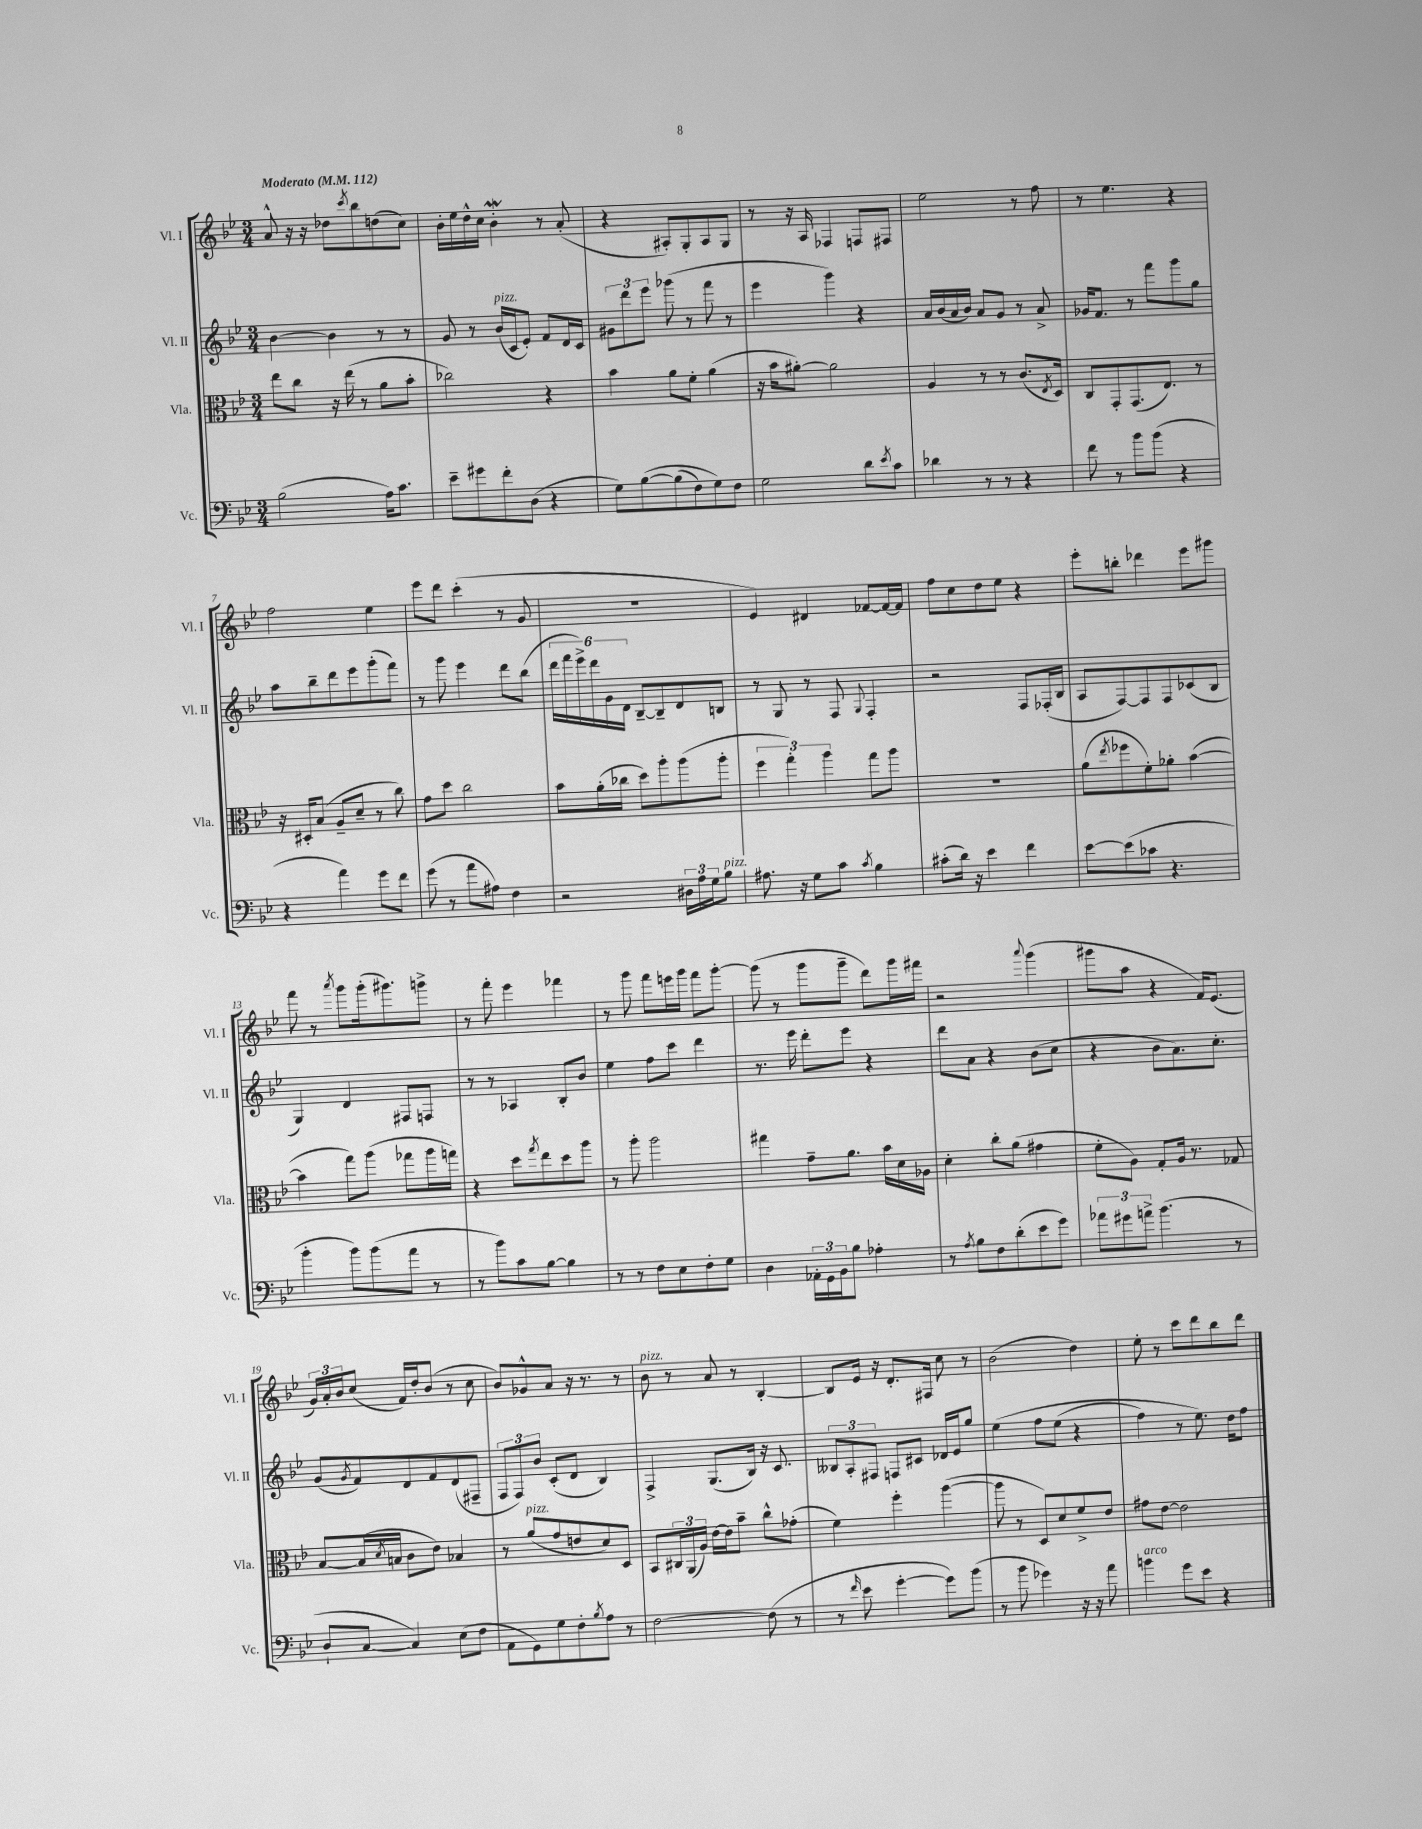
<<
\new StaffGroup <<
\new Staff = "s0" \with { instrumentName = "Vl. I" shortInstrumentName = "Vl. I" } {
    \clef treble \key bes \major \numericTimeSignature \time 3/4 \tempo "Moderato" 4 = 112
    a'8-^ r16 r16 des''8 \acciaccatura { c'''8 } bes''8 d''8( c''8) |
    bes'16-. ees''16 d''16-^ c''16 bes'4-.\mordent r8 a'8-.( |
    r4 ais8-.) g8-. ais8 g8 |
    r8 r16 a16 fes4 f8 fis8 |
    ees''2 r8 f''8 |
    r8 ees''4. r4 |
    f''2 ees''4 |
    ees'''8 d'''8 c'''4-.( r8 g'8 |
    R2. |
    ees'4) dis'4 fes'8~ fes'16~ fes'16 |
    f''8 c''8 d''8 ees''8 r4 |
    ees'''8-. b''8-. des'''4 ees'''8 gis'''8 |
    f'''8 r8 \acciaccatura { a'''8 } g'''8 g'''16-.( gis'''8.) g'''8-> |
    r8 f'''8-. ees'''4 fes'''4 |
    r8 g'''8 f'''8 e'''16 g'''16 f'''8 g'''8~-. |
    g'''8( r8 g'''8 g'''8-- d'''8) g'''16 fis'''16 |
    r2 \appoggiatura { a'''8 } g'''4( |
    gis'''8 a''8 r4 f'16) ees'8.( |
    \tuplet 3/2 { g'16) a'16-. bes'16 } c''8( f'16) d''16-. bes'8( r8 c''8 |
    bes'8) ges'8-^ a'8 r16 r8. r8 |
    bes'8^\markup { \italic "pizz." } r8 a'8 r8 bes4~-. |
    bes8 ees'16 r16 d'8.-. fis16 c''8 r8 |
    bes'2( d''4) |
    ees''8-. r8 c'''8 d'''8 bes''8 d'''8 \bar "|." |
}
\new Staff = "s1" \with { instrumentName = "Vl. II" shortInstrumentName = "Vl. II" } {
    \clef treble \key bes \major \numericTimeSignature \time 3/4
    bes'4~ bes'4 r8 r8 |
    g'8 r8 bes'16^\markup { \italic "pizz." }( c'16 ees'8-.) f'8 d'16 c'16 |
    \tuplet 3/2 { gis'8 d'''8 ees'''8 } ges'''8( r8 f'''8 r8 |
    ees'''4 g'''4) r4 |
    a'16 bes'16( a'16 bes'16) a'8 g'8 r8 a'8-> |
    ges'16 f'8. r8 f'''8 g'''8 g''8 |
    a''8 bes''8-- d'''8 ees'''8 g'''8-.( f'''8) |
    r8 g'''8 ees'''4 d'''8 bes''8( |
    \tuplet 6/4 { d'''16 f'''16 ees'''16->) d'''16 g'16 d'16 } bes8~-- bes8-- d'8 b8 |
    r8 g8 r8 f8 \appoggiatura { g8 } f4-. |
    r2 f8 fes16-.( bes16 |
    a8 f8~) f8 f8 ces'8( bes8 |
    g4) d'4 fis8 f8 |
    r8 r8 aes4 bes8-. bes'8 |
    ees''4 f''8 c'''8 d'''4 |
    r8. ees'''16 d'''8-. ees'''8 r4 |
    d'''8 a'8 r4 bes'8( c''8 |
    r4 bes'8 a'8.) c''8.-. |
    g'8( \acciaccatura { g'8 } f'8) d'8 f'8 d'8( fis8-- |
    \tuplet 3/2 { f8 f8) bes'8 } c'8-.( d'8 bes4) |
    f4-> g8.( bes16) r16 c'8. |
    \tuplet 3/2 { beses8 a8-. fis8 } f8 cis'8 des'16 ees'16 g''8 |
    ees''4\( f''8 ees''8( r4 |
    f''4) r8 ees''8.\) d''16 f''8 \bar "|." |
}
\new Staff = "s2" \with { instrumentName = "Vla." shortInstrumentName = "Vla." } {
    \clef alto \key bes \major \numericTimeSignature \time 3/4
    ees''8 c''8 r16 ees''16( r8 a'8 bes'8-. |
    ces''2) r4 |
    bes'4 a'8 f'8-. a'4( |
    r16 bes'16 ais'8~-.) ais'2 |
    a4 r8 r8 c'8.( \acciaccatura { ees8 } d16) |
    c8 g,8-. g,8.( ees8.) r8 |
    r16 dis16-. bes8( a8-- d'8-- r8 c''8) |
    g'8 d''8 c''2 |
    bes'8 a'16-.( ces''16 d''8) a''8-. a''8( a''8-. |
    \tuplet 3/2 { f''4 g''4-.) a''4 } g''8 a''8 |
    R2. |
    a'8( \acciaccatura { ees''8 } fes''8 f'8-.) aes'8-. bes'4~( |
    bes'4 g''8) a''8( ges''8 a''16 g''16) |
    r4 d''8 \acciaccatura { g''8 } ees''8 d''8 a''8 |
    r8 a''8-. a''2 |
    gis''4 g'8-- a'8. bes'16 d'16 aes16 |
    d'4-. c''8-. a'8( gis'4 |
    f'8-. a8) g8-. a16 r8. ges8 |
    bes8~ bes16( \acciaccatura { d'8 } b16 c'8 ees'8) bes4 |
    r8 a'8^\markup { \italic "pizz." }( g'8 e'8 d'8) d8 |
    bes,8 \tuplet 3/2 { cis16 a,16( a16) } ees'16~ ees'16 bes'8-- c''8-^ ges'8-.( |
    f'4) f''4-. a''4~( |
    a''8 r8 d8) d'8 f'8-> ees'8 |
    gis'8 ees'8~ ees'2 \bar "|." |
}
\new Staff = "s3" \with { instrumentName = "Vc." shortInstrumentName = "Vc." } {
    \clef bass \key bes \major \numericTimeSignature \time 3/4
    bes2( a16) c'8. |
    ees'8-- gis'8 f'8-. d8( r4 |
    g8) bes8~\( bes8( f8) g8\) f8 |
    g2 d'8 \acciaccatura { ees'8 } c'8 |
    des'4 r8 r8 r4 |
    f'8 r8 bes'8 bes'8( r4 |
    r4 a'4) g'8 f'8 |
    g'8( r8 a'8 ais8) f4 |
    r2 \tuplet 3/2 { dis16 a16 g16 } bes8^\markup { \italic "pizz." } |
    ais8. r16 g8 c'8 \acciaccatura { c'8 } bes4 |
    cis'8-.( d'16) r16 ees'4 f'4 |
    ees'8~ ees'8( ces'8 r4. |
    bes'4-. bes'8) bes'8( a'8 r8 |
    r8 bes'8) c'8 bes8~ bes4 |
    r8 r8 f8 ees8 f8-. g8 |
    d4 \tuplet 3/2 { aes,16-. g,16 bes,16 } bes8 aes4-. |
    r8 \acciaccatura { a8 } bes8 f8 d'8-.( ees'8 g'8) |
    \tuplet 3/2 { aes'8 gis'8 a'8-> } bes'4.( r8 |
    d8-! c8~ c4) ees8( f8 |
    a,8 g,8) g8 f8-. \acciaccatura { bes8 } a8 r8 |
    f2~ f8( r8 |
    r8 \grace { f'16 } ees'8 g'4~-. g'8) bes'8( |
    r8 bes'8 ges'4) r16 r16 a'8 |
    b'4^\markup { \italic "arco" } g'8 ees'8 r4 \bar "|." |
}
>>
>>
